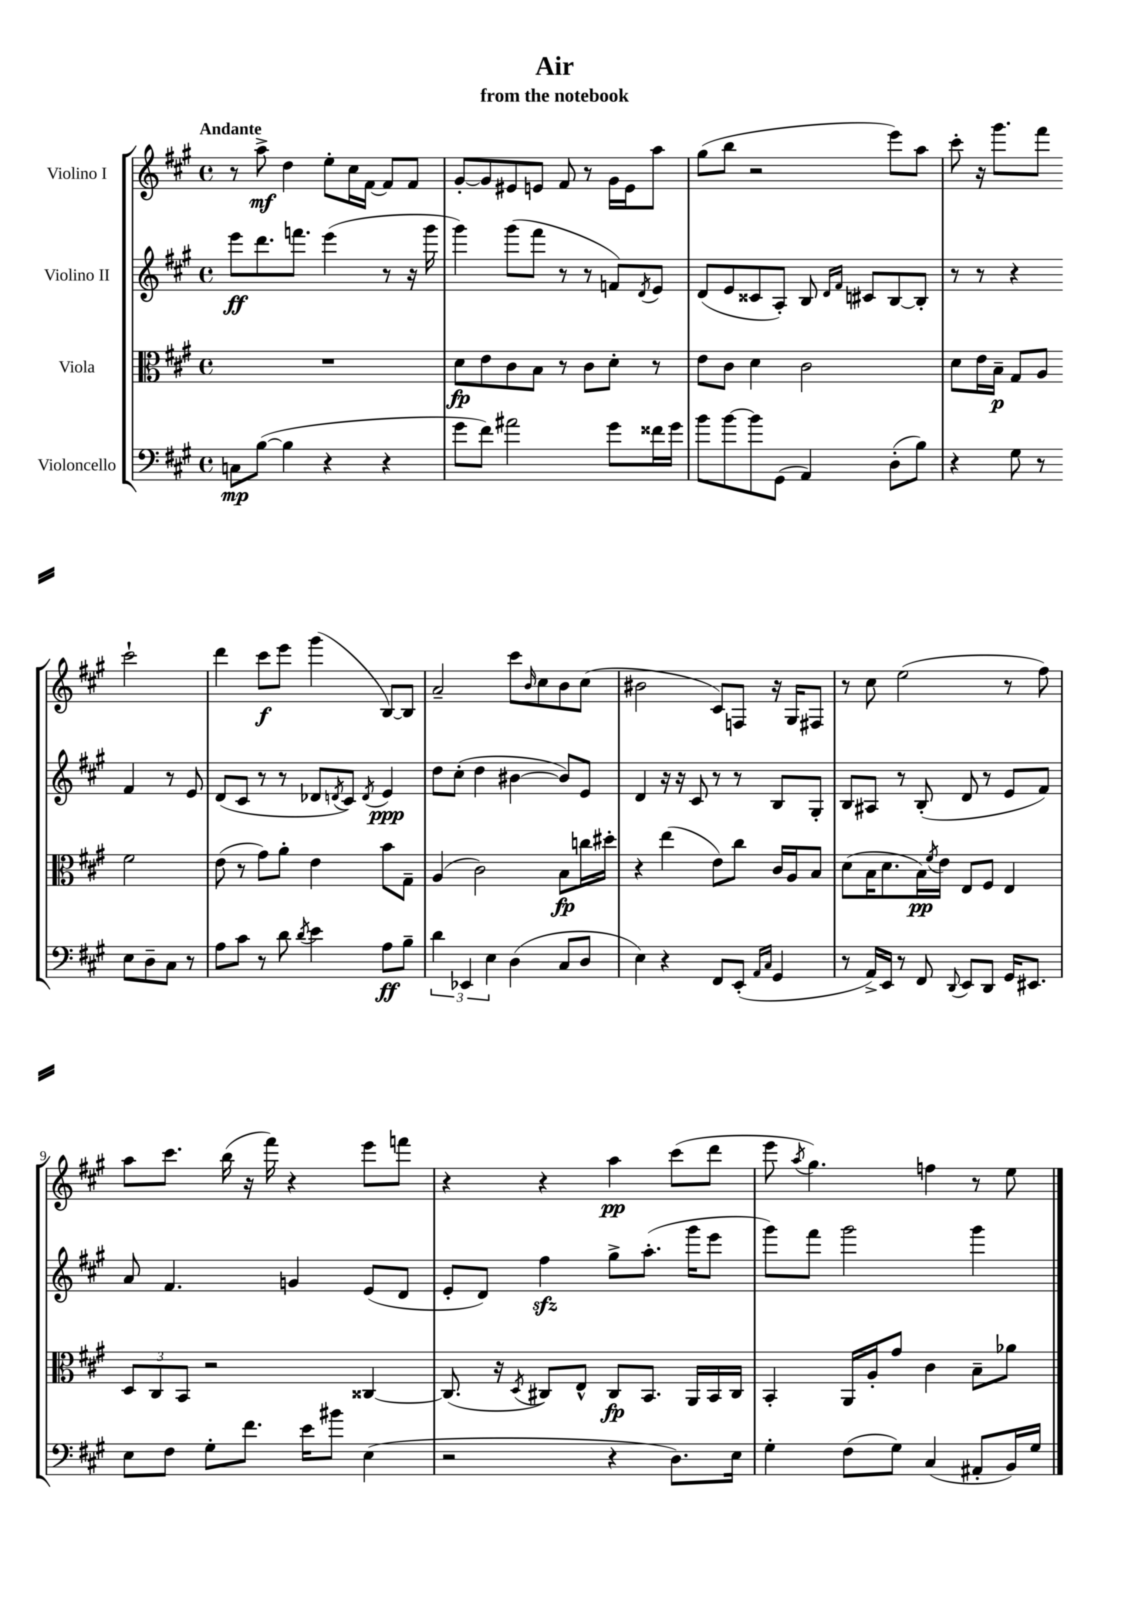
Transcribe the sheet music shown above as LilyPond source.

\header { title = "Air" subtitle = "from the notebook" }
<<
\new StaffGroup <<
\new Staff = "s0" \with { instrumentName = "Violino I" } {
    \clef treble \key a \major \defaultTimeSignature \time 4/4 \tempo "Andante"
    r8 a''8->\mf d''4 e''8-. cis''16 fis'16~ fis'8 fis'8 |
    gis'8~-. gis'8 eis'8 e'8 fis'8 r8 gis'16 e'16 a''8 |
    gis''8( b''8 r2 e'''8) a''8 |
    cis'''8-. r16 gis'''8. fis'''8 cis'''2-! |
    d'''4 cis'''8\f e'''8 gis'''4( b8~) b8 |
    a'2-- cis'''8 \grace { b'16 } cis''8 b'8 cis''8( |
    bis'2 cis'8) f8 r16 gis16 fis8 |
    r8 cis''8 e''2( r8 fis''8) |
    a''8 cis'''8. b''16( r16 fis'''16) r4 e'''8 f'''8 |
    r4 r4 a''4\pp cis'''8( d'''8 |
    e'''8 \acciaccatura { a''8 } gis''4.) f''4 r8 e''8 \bar "|." |
}
\new Staff = "s1" \with { instrumentName = "Violino II" } {
    \clef treble \key a \major \defaultTimeSignature \time 4/4
    e'''8\ff d'''8. f'''8. e'''4( r8 r16 gis'''16 |
    gis'''4) gis'''8( fis'''8 r8 r8 f'8) \acciaccatura { d'8 } e'8 |
    d'8( e'8 cisis'8 a8-.) b8 \grace { d'16 fis'16 } cis'8 b8~ b8-. |
    r8 r8 r4 fis'4 r8 e'8 |
    d'8( cis'8 r8 r8 des'8 \acciaccatura { d'8 } cis'8) \acciaccatura { d'8 } e'4\ppp |
    d''8 cis''8-.( d''4 bis'4~ bis'8) e'8 |
    d'4 r16 r16 cis'8 r8 r8 b8 gis8-. |
    b8 ais8 r8 b8-.( d'8 r8 e'8 fis'8) |
    a'8 fis'4. g'4 e'8( d'8 |
    e'8-. d'8) fis''4\sfz gis''8-> a''8.-.( gis'''16 e'''8 |
    gis'''8) fis'''8 gis'''2 gis'''4 \bar "|." |
}
\new Staff = "s2" \with { instrumentName = "Viola" } {
    \clef alto \key a \major \defaultTimeSignature \time 4/4
    R1 |
    d'8\fp e'8 cis'8 b8 r8 cis'8 d'8-. r8 |
    e'8 cis'8 d'4 cis'2 |
    d'8 e'16 b16--\p gis8 a8 fis'2 |
    e'8( r8 gis'8) a'8-. e'4 b'8 gis8-- |
    a4( cis'2) b8\fp c''16 dis''16-. |
    r4 e''4( e'8) cis''8 cis'16 a16 b8 |
    d'8( b16 d'8. b16\pp) \acciaccatura { fis'8 } e'16 e8 fis8 e4 |
    \tuplet 3/2 { d8 cis8 b,8 } r2 cisis4~ |
    cisis8.( r16 \acciaccatura { d8 } cis8) e8-^ cis8\fp b,8. a,16 b,16 cis16 |
    b,4-. a,16 a16-. gis'8 cis'4 b8-- aes'8 \bar "|." |
}
\new Staff = "s3" \with { instrumentName = "Violoncello" } {
    \clef bass \key a \major \defaultTimeSignature \time 4/4
    c8\mp b8~( b4 r4 r4 |
    gis'8 fis'8) ais'2 gis'8 fisis'16 gis'16 |
    b'8 b'8~ b'8 gis,8( a,4) d8-.( b8) |
    r4 gis8 r8 e8 d8-- cis8 r8 |
    a8 cis'8 r8 d'8 \acciaccatura { d'8 } e'4 a8\ff b8-- |
    \tuplet 3/2 { d'4 ees,4 e4 } d4( cis8 d8 |
    e4) r4 fis,8 e,8-.( \grace { a,16 cis16 } gis,4 |
    r8 a,16->) e,16 r8 fis,8 \appoggiatura { d,8 } e,8 d,8 gis,16 eis,8. |
    e8 fis8 gis8-. fis'8. e'16 bis'8 e4( |
    r2 r4 d8.) e16 |
    gis4-. fis8( gis8) cis4( ais,8-. b,16) gis16 \bar "|." |
}
>>
>>
